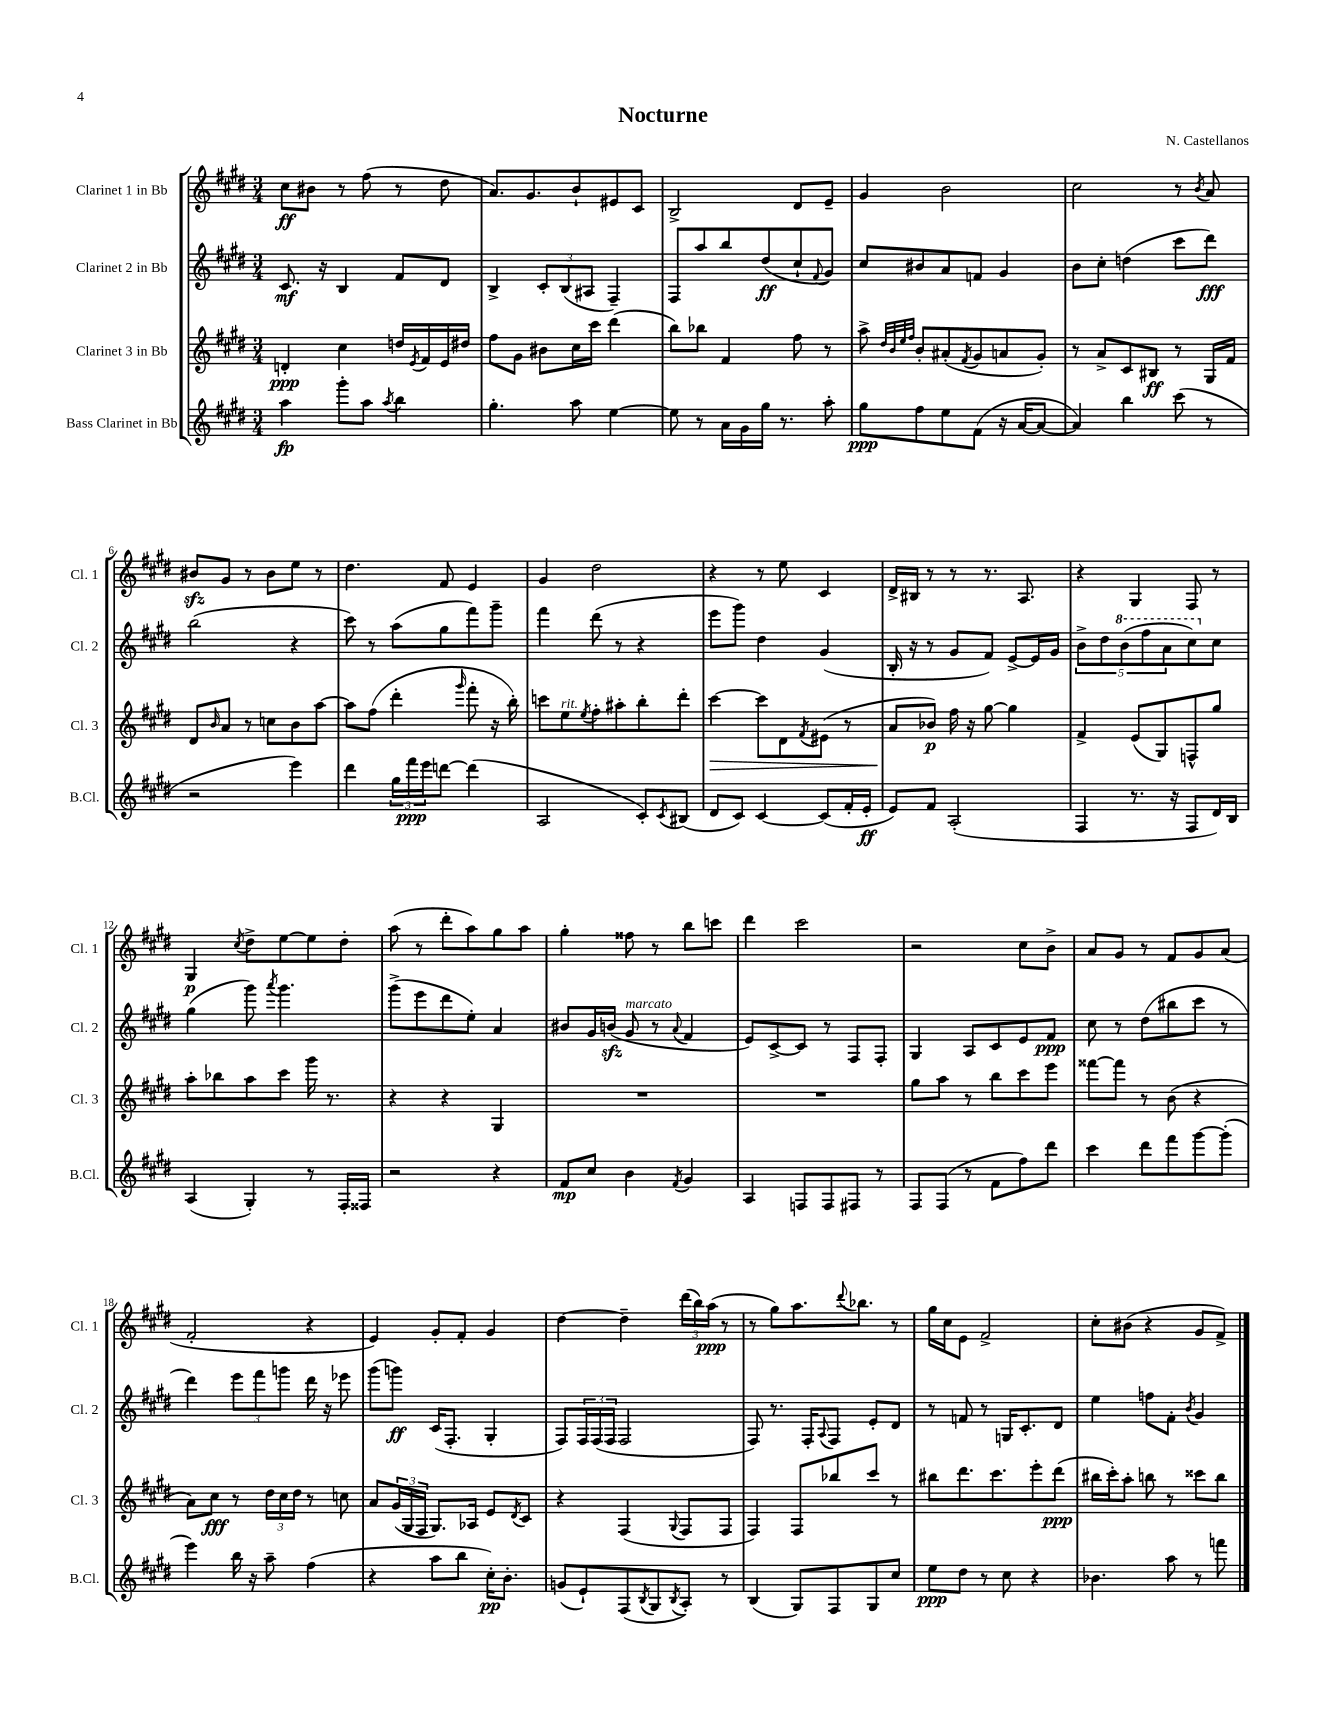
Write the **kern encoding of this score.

**kern	**kern	**kern	**kern
*staff4	*staff3	*staff2	*staff1
*clefG2	*clefG2	*clefG2	*clefG2
*k[f#c#g#d#]	*k[f#c#g#d#]	*k[f#c#g#d#]	*k[f#c#g#d#]
*M3/4	*M3/4	*M3/4	*M3/4
4aa	4d'	8.c#	8cc#
.	.	.	8b#
.	.	16r	.
8ggg#'	4cc#	4B	8r
8aa	.	.	(8ff#
8qaa	.	.	.
4bb	16dd	8f#	8r
.	8qe	.	.
.	16f#	.	.
.	16e	8d#	8dd#
.	16dd#	.	.
=	=	=	=
4.gg#'	8ff#	4B^	8.a)
.	8g#	.	.
.	.	.	8.g#
.	8b#	12c#'	.
.	.	(12B	.
8aa	16cc#	.	8b`
.	.	12A#	.
.	16ccc#	.	.
[4ee	(4ddd#	4F#~)	8e#
.	.	.	8c#
=	=	=	=
8ee]	8bb)	8F#	2B^
8r	8bb-	8aa	.
16a	4f#	8bb	.
16g#	.	.	.
16gg#	.	(8dd#	.
8.r	.	.	.
.	8ff#	8cc#`	8d#
.	.	8qqf#	.
8aa'	8r	8g#)	8e~
=	=	=	=
8gg#	8aa^	8cc#	4g#
.	32qqdd#	.	.
.	32qqb	.	.
.	32qqee	.	.
.	32qqff#	.	.
8ff#	8b'	8b#	.
8ee	(8a#'	8a	2b
.	8qf#	.	.
(8f#	8g#	8f	.
16r	8a	4g#	.
[16a	.	.	.
8a_	8g#')	.	.
=	=	=	=
4a])	8r	8b	2cc#
.	8a^	8cc#'	.
4bb	8c#	(4dd	.
.	8B#	.	.
(8ccc#	8r	8ccc#	8r
.	.	.	8qb
8r	16G#	8ddd#)	8a
.	16f#	.	.
=	=	=	=
2r	8d#	(2bb	8b#
.	16qqb	.	.
.	8a	.	8g#
.	8r	.	8r
.	8cc	.	8b#
4eee)	8b	4r	8ee
.	[8aa	.	8r
=	=	=	=
4ddd#	8aa]	8ccc#)	4.dd#
.	(8ff#	8r	.
24gg#	4ddd#'	(8aa	.
24fff#	.	.	.
24eee	.	.	.
[8ddd	.	8gg#	8f#
.	16qqggg#	.	.
(4ddd]	8fff#'	8fff#)	4e
.	16r	8ggg#~	.
.	16bb')	.	.
=	=	=	=
2A	8ccc	4fff#	4g#
.	8ee	.	.
.	8qee	.	.
.	8ff#'	(8ddd#	2dd#
.	8aa#'	8r	.
8c#')	8bb'	4r	.
8qc#	.	.	.
(8B#	8ddd#'	.	.
=	=	=	=
8d#	[4ccc#	8eee	4r
8c#)	.	8ggg#)	.
[4c#	8ccc#]	4dd#	8r
.	8d#	.	8ee
.	8qf#	.	.
(8c#]	(8e#	(4g#	4c#
16f#'	8r	.	.
16e'	.	.	.
=	=	=	=
8e)	8a	16B'	16d#^
.	.	16r	16B#
8f#	8b-)	8r	8r
(2A'	16ff#	8g#	8r
.	16r	.	.
.	[8gg#	8f#)	8.r
.	4gg#]	[8e^	.
.	.	.	8.A
.	.	16e]	.
.	.	16g#	.
=	=	=	=
4F#	4f#^	10b^	4r
.	.	10dd#	.
.	.	(10bb	.
8.r	(8e	.	4G#
.	.	10fff#	.
.	8G#)	.	.
.	.	10aa	.
16r	.	.	.
8F#	8F^^	8ccc#)	8F#
16d#)	8gg#	8cc#	8r
16B	.	.	.
=	=	=	=
(4A	8aa'	(4gg#	4G#
.	8bb-	.	.
.	.	.	8qcc#
4G#')	8aa	8ggg#)	8dd#^
.	.	8qaaa	.
.	8ccc#	4.ggg#	[8ee
8r	16ggg#	.	8ee]
.	8.r	.	.
16F#'	.	.	8dd#'
16F##	.	.	.
=	=	=	=
2r	4r	(8ggg#^	(8aa
.	.	8eee	8r
.	4r	8ddd#	8ddd#'
.	.	8ee')	8aa)
4r	4G#	4a	8gg#
.	.	.	8aa
=	=	=	=
8f#	2.r	8b#	4gg#'
8cc#	.	16g#	.
.	.	(16b	.
4b	.	8g#	8ff##
.	.	8r	8r
8qf#	.	8qqa	.
4g#	.	4f#	8bb
.	.	.	8ccc
=	=	=	=
4A	2.r	8e)	4ddd#
.	.	[8c#^	.
8F	.	8c#]	2ccc#
8F	.	8r	.
8F#	.	8F#	.
8r	.	8F#'	.
=	=	=	=
8F#	8gg#	4G#	2r
(8F#	8aa	.	.
8r	8r	8A	.
8f#	8bb	8c#	.
8ff#)	8ccc#	8e	8cc#
8ddd#	8eee	8f#	8b^
=	=	=	=
4ccc#	[8fff##	8cc#	8a
.	8fff##]	8r	8g#
8ddd#	8r	(8dd#	8r
8fff#	(8b	8bb#	8f#
[8ggg#	4r	8ccc#	8g#
(8ggg#']	.	8r	(8a
=	=	=	=
4eee)	8a)	4ddd#)	2f#'
.	8cc#	.	.
16bb	8r	12eee	.
16r	.	.	.
.	.	12fff#	.
8aa~	24dd#	.	.
.	24cc#	12ggg	.
.	24dd#	.	.
(4ff#	8r	16ddd#	4r
.	.	16r	.
.	8cc	8eee-	.
=	=	=	=
4r	8a	(8ggg#	4e)
.	(24g#	8ggg)	.
.	24G#	.	.
.	24F#	.	.
8aa	8.G#)	(16c#	8g#'
.	.	8.F#'	.
8bb	.	.	8f#'
.	16A-	.	.
16cc#')	8e	4G#'	4g#
8.b'	.	.	.
.	8qd#	.	.
.	8c#	.	.
=	=	=	=
(8g	4r	8F#)	[4dd#
8e`)	.	24F#	.
.	.	(24F#	.
.	.	24F#	.
(8F#	(4F#	2F#	4dd#~]
8qB	.	.	.
8G#	.	.	.
8qB	8qqG#	.	.
8A')	8F#	.	(24ddd#
.	.	.	24bb)
.	.	.	(24aa
8r	8F#	.	8r
=	=	=	=
(4B	4F#)	8F#)	8r
.	.	8.r	8gg#)
8G#)	8F#	.	8.aa
.	.	16F#'	.
.	.	8qqA	.
8F#	8bb-	8F#	.
.	.	.	8qqddd#
.	.	.	8.bb-
8G#	8ccc#	8e'	.
8cc#	8r	8d#	8r
=	=	=	=
8ee	8bb#	8r	16gg#
.	.	.	16cc#
8dd#	8.ddd#	8f	8e
8r	.	8r	2f#^
.	8.ccc#	.	.
8cc#	.	16G	.
.	.	8.c#'	.
4r	8eee'	.	.
.	(8ddd#	8d#	.
=	=	=	=
4.b-	16bb#	4ee	8cc#'
.	16ccc#')	.	.
.	8aa'	.	(8b#
.	8bb	8ff	4r
8aa	8r	8f#'	.
.	.	8qb	.
8r	8ccc##	4g#	8g#
8fff	8bb	.	8f#^)
==	==	==	==
*-	*-	*-	*-
